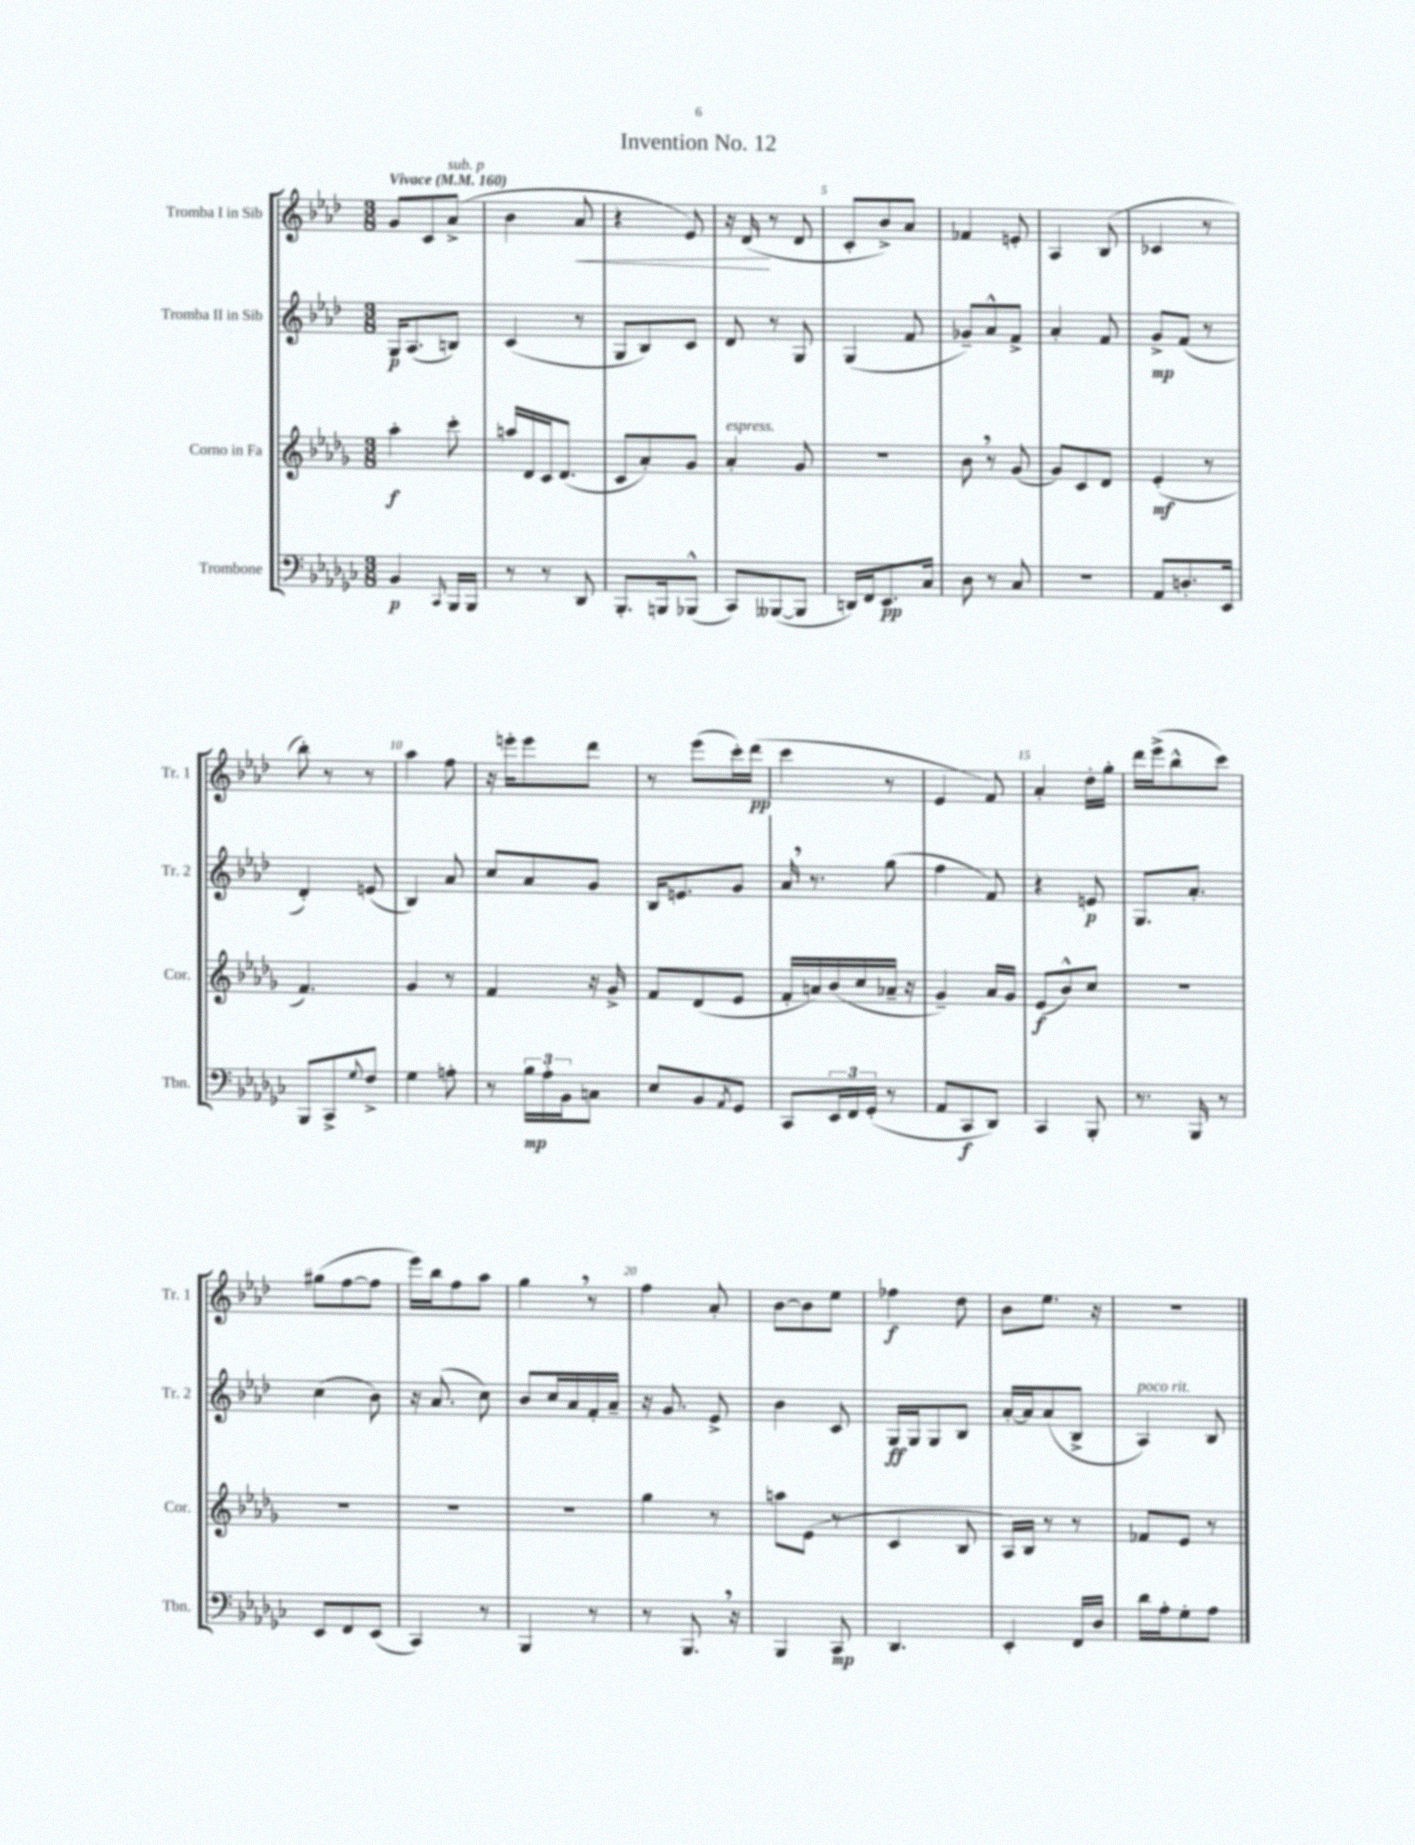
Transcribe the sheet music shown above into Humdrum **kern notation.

**kern	**kern	**kern	**kern
*staff4	*staff3	*staff2	*staff1
*clefF4	*clefG2	*clefG2	*clefG2
*k[b-e-a-d-g-c-]	*k[b-e-a-d-g-]	*k[b-e-a-d-]	*k[b-e-a-d-]
*M3/8	*M3/8	*M3/8	*M3/8
*MM160	*MM160	*MM160	*MM160
4BB-	4aa-'	16G	8g
.	.	(8.A-	.
.	.	.	8c
16qqCC-	.	.	.
16BBB-	8ccc'	8B)	(8a-^
16BBB-	.	.	.
=	=	=	=
8r	16aa	(4c	4b-
.	16d-	.	.
8r	16c	.	.
.	(8.d-	.	.
8DD-	.	8r	8a-
=	=	=	=
8.BBB-'	8c	8G	4r
.	8a-')	8B-)	.
16BBB	.	.	.
(8BBB-^^	8g-	8c	8e-)
=	=	=	=
8CC-)	4a-'	8d-	16r
.	.	.	(16d-
([8BBB--	.	8r	8r
8BBB--]	8g-	8G	8d-
=	=	=	=
16DD)	4.r	(4G	8c'
16FF	.	.	.
8.EE-	.	.	8b-^)
.	.	8f	8a-
16C-	.	.	.
=	=	=	=
8D-	8b-	8g-~)	4f-
8r	8r	8a-^^	.
8C-	(8g-	8f^	8e'
=	=	=	=
4.r	8g-)	4a-'	4A-
.	8c	.	.
.	8d-	8f	(8B-
=	=	=	=
8AA-	(4e-'	8g^	4c-
8.D'	.	(8f	.
.	8r	8r	8r
16EE-	.	.	.
=	=	=	=
8BBB-	4.f)	4d-')	8bb-')
8CC-^	.	.	8r
8qqG-	.	.	.
8F^	.	(8e	8r
=	=	=	=
4G-	4g-	4B-)	4aa-
8A'	8r	8a-	8ff
=	=	=	=
8r	4f	8cc	16r
.	.	.	16eee'
24B-	.	8a-	8eee
24A-'	.	.	.
24BB-	.	.	.
8C	16r	8g	8ddd-
.	16g-^	.	.
=	=	=	=
8E-	8f	16B-	8r
.	.	8.e	.
8BB-	(8d-	.	(8eee-
8qAA-	.	.	.
8GG-	8e-	8g	16ccc')
.	.	.	(16ddd-
=	=	=	=
8CC-	16f'	16a-	4ccc
.	16a)	8.r	.
24EE-	(16b-	.	.
24FF	.	.	.
.	16cc	.	.
(24GG-'	.	.	.
8r	16a-~	(8gg	8r
.	16r	.	.
=	=	=	=
8AA-	4g-~)	4ff	4e-
8CC-	.	.	.
8DD-)	16a-	8f)	8f)
.	16g-	.	.
=	=	=	=
4CC-	(8e-	4r	4a-'
.	8b-^^)	.	.
8BBB-'	8cc	8e	16dd-'
.	.	.	16gg'
=	=	=	=
8.r	4.r	8.G	16ddd-
.	.	.	(16eee-^
.	.	.	8bb-^^
16BBB-	.	8.a-'	.
8r	.	.	8ccc)
=	=	=	=
8EE-	4.r	(4cc	(8gg#
8FF	.	.	[8ff
(8EE-	.	8b-)	8ff]
=	=	=	=
4CC-)	4.r	16r	16eee-)
.	.	(8.a-	16bb-
.	.	.	8ff
8r	.	8cc)	8aa-
=	=	=	=
4BBB-	4.r	8b-	4gg
.	.	16cc	.
.	.	16a-	.
8r	.	16f'	8r
.	.	16a-~	.
=	=	=	=
8r	4gg-	16r	4ff
.	.	8.g	.
8.BBB-	.	.	.
.	8r	8e-^	8a-'
16r	.	.	.
=	=	=	=
4BBB-	8aa	4b-	[8b-
.	(8e-	.	8b-]
8CC-	8r	8c	8ee-
=	=	=	=
4.DD-	4c	16G	4ff-
.	.	16G	.
.	.	8G	.
.	8B-	8B-	8dd-
=	=	=	=
4EE-'	16A-)	[16a-'	8b-
.	16B-	16a-]	.
.	8r	(8a-	8.ee-
16FF	8r	8B-^	.
16D-	.	.	16r
=	=	=	=
16d-	8f-	4A-)	4.r
16A-'	.	.	.
8G-'	8e-	.	.
8A-	8r	8B-	.
==	==	==	==
*-	*-	*-	*-
